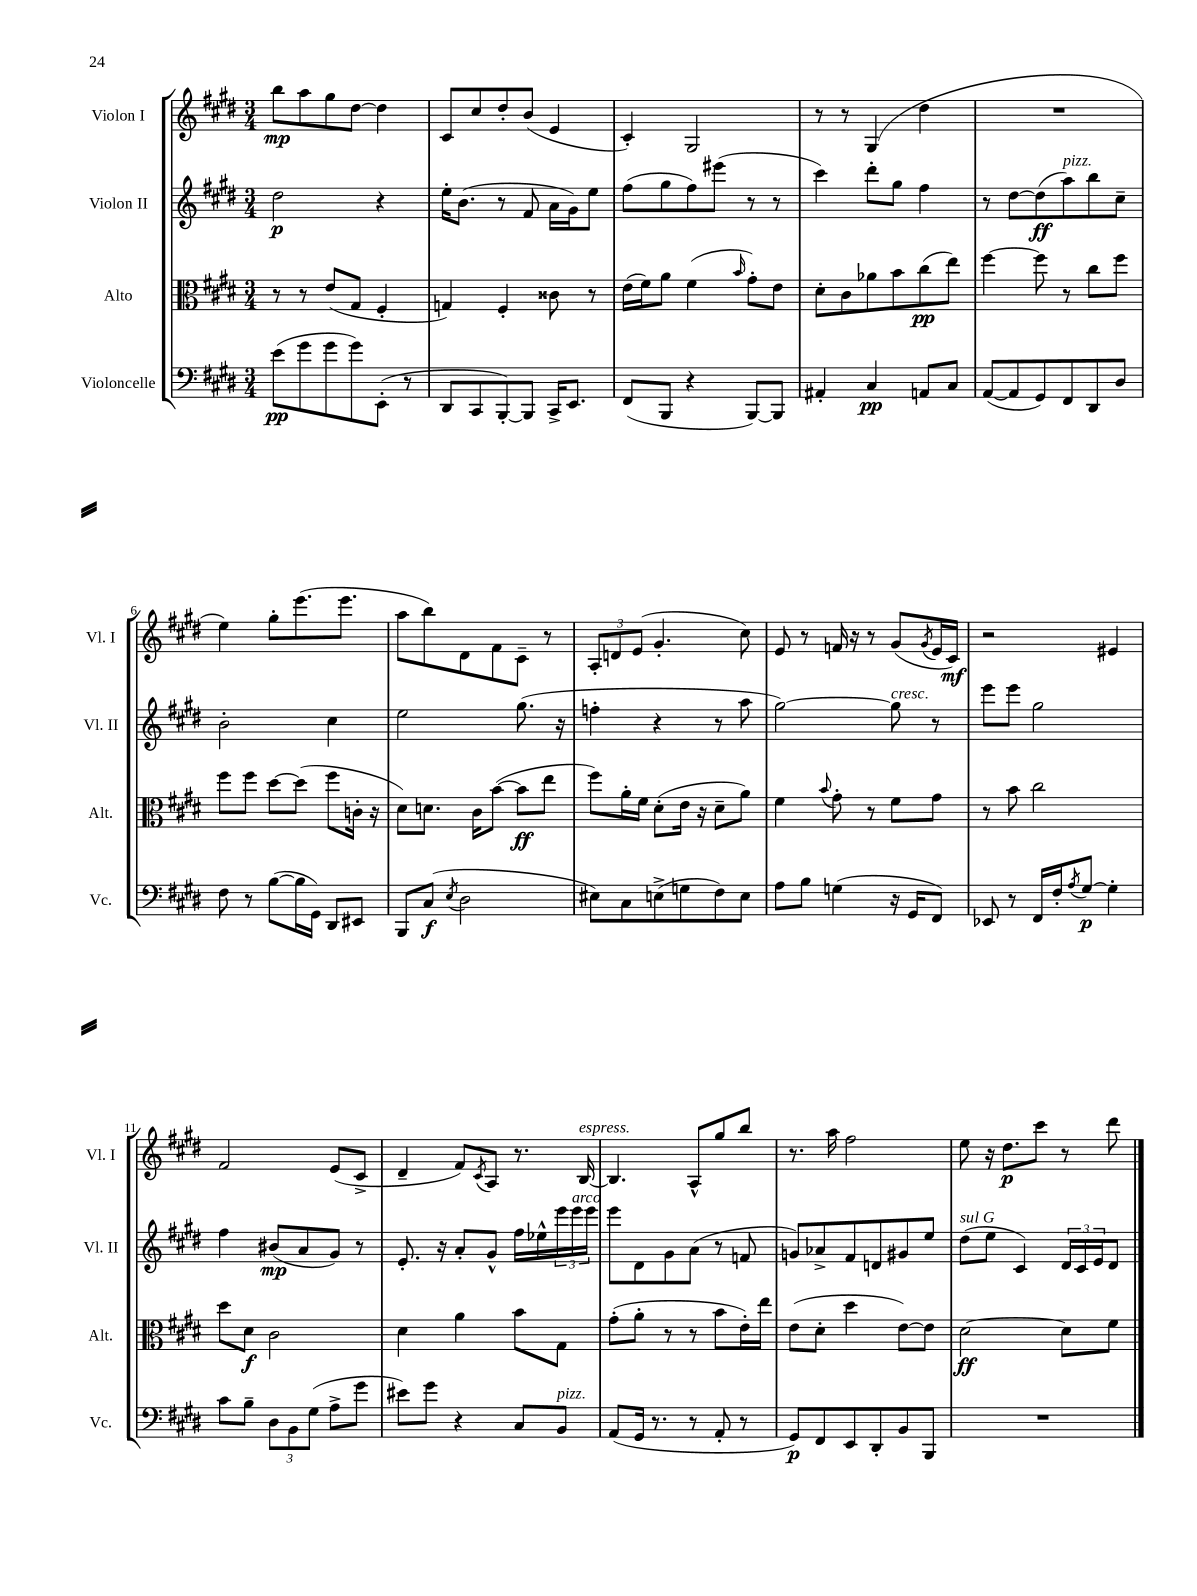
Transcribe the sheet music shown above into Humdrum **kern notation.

**kern	**kern	**kern	**kern
*staff4	*staff3	*staff2	*staff1
*clefF4	*clefC3	*clefG2	*clefG2
*k[f#c#g#d#]	*k[f#c#g#d#]	*k[f#c#g#d#]	*k[f#c#g#d#]
*M3/4	*M3/4	*M3/4	*M3/4
(8e	8r	2dd#	8bb
8g#	8r	.	8aa
8g#	(8e	.	8gg#
8g#)	8G#	.	[8dd#
(8EE'	4F#'	4r	4dd#]
8r	.	.	.
=	=	=	=
8DD#	4G)	16ee'	8c#
.	.	(8.b	.
8CC#	.	.	8cc#
[8BBB')	4F#'	8r	8dd#'
8BBB]	.	8f#	(8b
16CC#^	8c##	16a	4e
8.EE	.	16g#)	.
.	8r	8ee	.
=	=	=	=
(8FF#	(16e	(8ff#	4c#')
.	16f#)	.	.
8BBB	8a	8gg#	.
4r	(4f#	8ff#)	2G#
.	.	(8eee#	.
.	16qqb	.	.
[8BBB)	8g#')	8r	.
8BBB]	8e	8r	.
=	=	=	=
4AA#'	8d#'	4ccc#)	8r
.	8c#	.	8r
4C#	8a-	8ddd#'	(4G#
.	8b	8gg#	.
8AA	(8cc#	4ff#	4dd#
8C#	8ee)	.	.
=	=	=	=
([8AA	[4ff#	8r	2.r
8AA]	.	[8dd#	.
8GG#)	8ff#]	(8dd#]	.
8FF#	8r	8aa)	.
8DD#	8cc#	8bb	.
8D#	8ff#	8cc#~	.
=	=	=	=
8F#	8ff#	2b'	4ee)
8r	8ff#	.	.
([8B	[8dd#	.	8gg#'
16B]	(8dd#]	.	(8.eee
16GG#)	.	.	.
8DD#	8ff#	4cc#	.
.	.	.	8.eee
8EE#	16c'	.	.
.	16r	.	.
=	=	=	=
8BBB	8d#)	2ee	8aa
(8C#	8.d	.	8bb)
8qE	.	.	.
2D#	.	.	8d#
.	16c#	.	.
.	([8b	.	8f#
.	8b]	(8.gg#	8c#~
.	8ee	.	8r
.	.	16r	.
=	=	=	=
8E#)	8ff#)	4ff'	12A'
.	.	.	12d
8C#	16a'	.	.
.	.	.	(12e
.	16f#	.	.
(8E^	(8d#'	4r	4.g#'
8G	16e	.	.
.	16r	.	.
8F#)	8d#~	8r	.
8E	8a)	8aa	8cc#)
=	=	=	=
8A	4f#	[2gg#)	8e
8B	.	.	8r
.	8qqb	.	.
(4G	8g#'	.	16f
.	.	.	16r
.	8r	.	8r
16r	8f#	8gg#]	(8g#
16GG#	.	.	.
.	.	.	8qg#
8FF#)	8g#	8r	16e
.	.	.	16c#)
=	=	=	=
8EE-	8r	8eee	2r
8r	8b	8eee	.
16FF#	2cc#	2gg#	.
16F#'	.	.	.
8qA	.	.	.
[8G#	.	.	.
4G#']	.	.	4e#
=	=	=	=
8c#	8dd#	4ff#	2f#
8B~	8d#	.	.
12D#	2c#	(8b#	.
12BB	.	.	.
.	.	8a	.
(12G#	.	.	.
8A^	.	8g#)	(8e
8g#	.	8r	8c#^
=	=	=	=
8e#)	4d#	8.e'	4d#~
8g#	.	.	.
.	.	16r	.
4r	4a	8a'	8f#)
.	.	.	8qc#
.	.	8g#^^	8A
8C#	8b	16ff#	8.r
.	.	16ee-^^	.
8BB	8G#	24eee	.
.	.	24eee	.
.	.	.	[16B
.	.	24eee	.
=	=	=	=
(8AA	(8g#'	8eee	4.B]
16GG#	8a'	8d#	.
8.r	.	.	.
.	8r	8g#	.
8r	8r	(8a	8A^^
8AA'	8b	8r	8gg#
8r	16e')	8f	8bb
.	16ee	.	.
=	=	=	=
8GG#)	(8e	8g)	8.r
8FF#	8d#'	8a-^	.
.	.	.	16aa
8EE	4dd#	8f#	2ff#
8DD#'	.	8d	.
8BB	[8e)	8g#	.
8BBB	8e]	8ee	.
=	=	=	=
2.r	[2d#	(8dd#	8ee
.	.	8ee	16r
.	.	.	8.dd#
.	.	4c#)	.
.	.	.	8ccc#
.	8d#]	24d#	8r
.	.	24c#	.
.	.	24e	.
.	8f#	8d#	8ddd#
==	==	==	==
*-	*-	*-	*-
